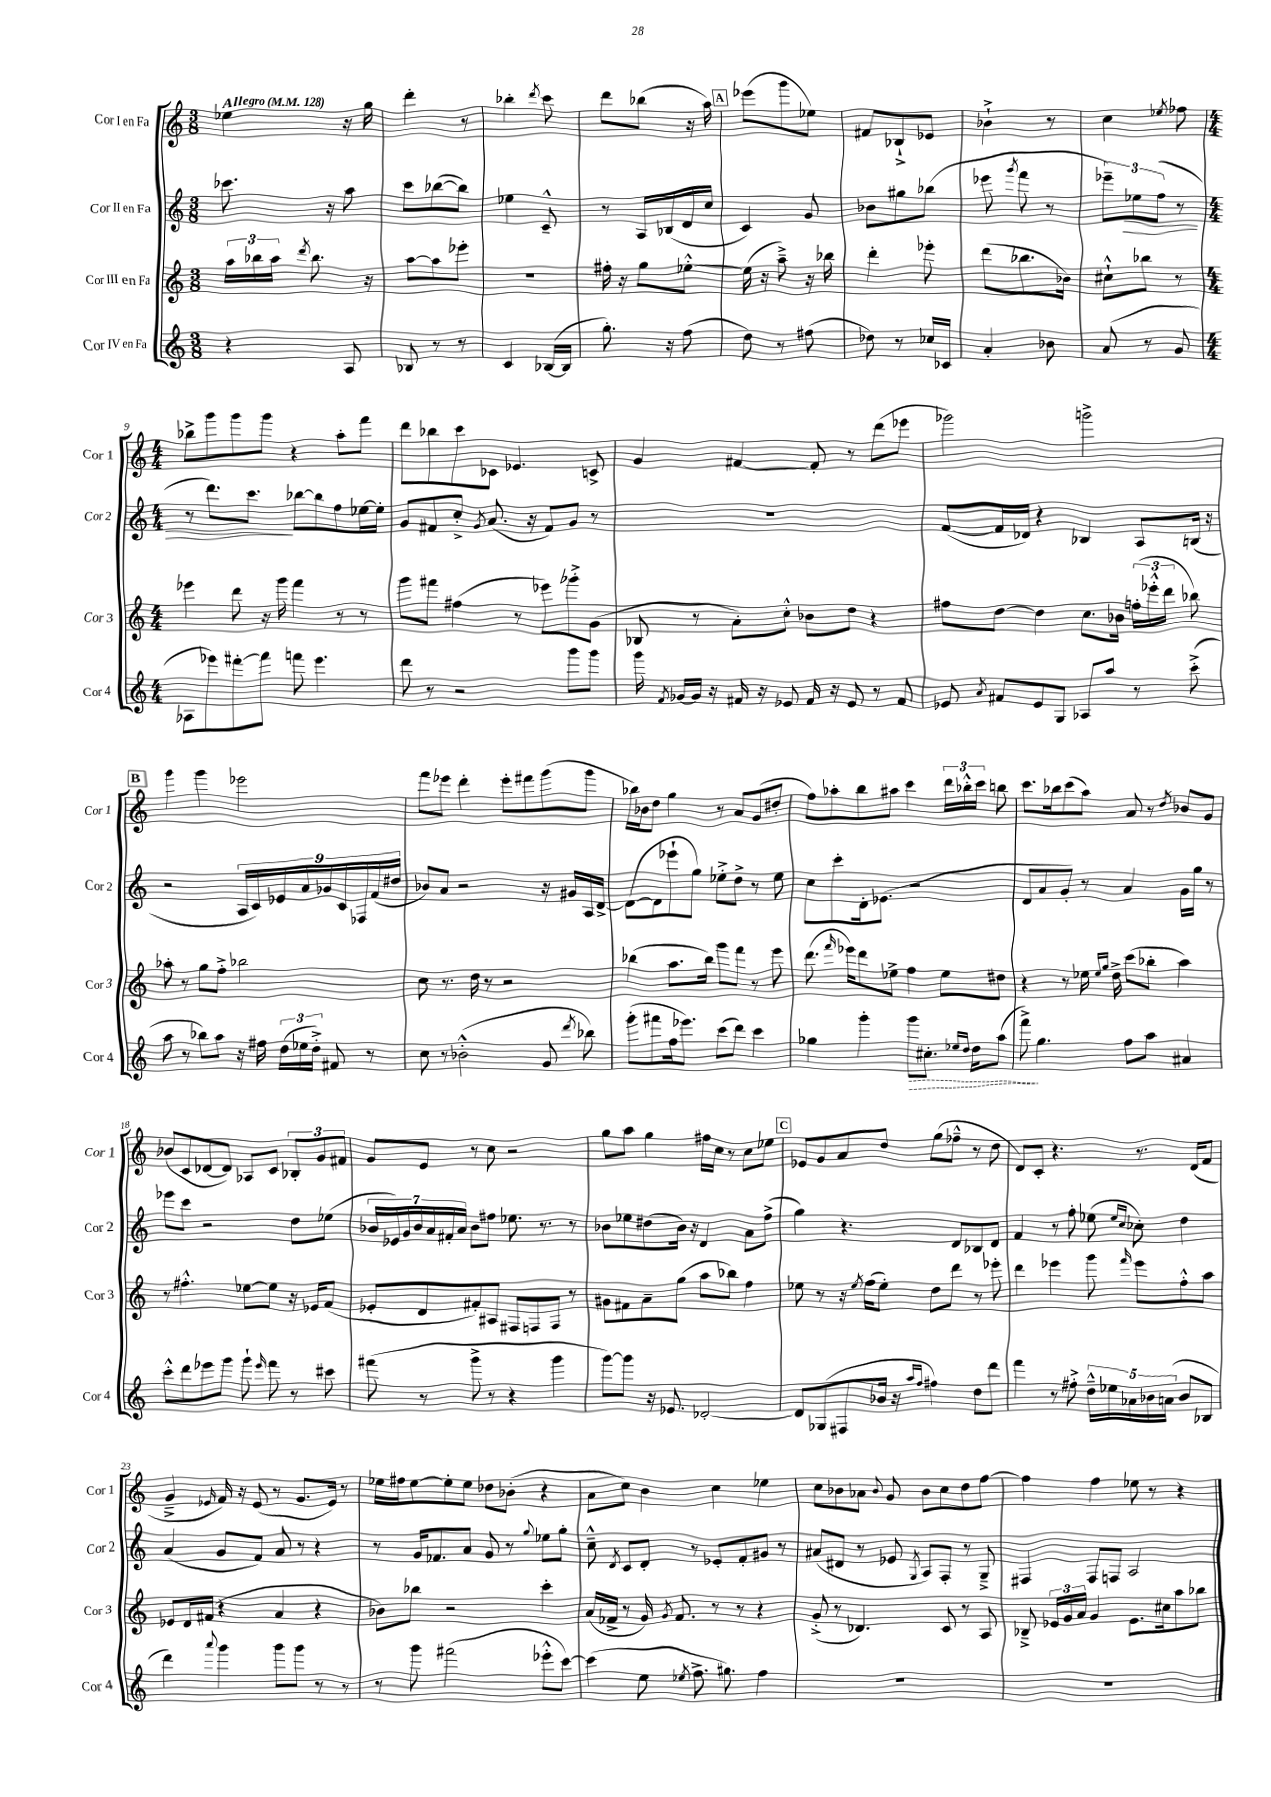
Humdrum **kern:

**kern	**kern	**kern	**kern
*staff4	*staff3	*staff2	*staff1
*clefG2	*clefG2	*clefG2	*clefG2
*k[]	*k[]	*k[]	*k[]
*M3/8	*M3/8	*M3/8	*M3/8
*MM128	*MM128	*MM128	*MM128
4r	24aa	8.ccc-	4ee-
.	24bb-	.	.
.	24aa	.	.
.	8qddd	.	.
.	8.bb-	.	.
.	.	16r	.
8A	.	8aa	16r
.	16r	.	16gg
=	=	=	=
8B-	[8aa	8ccc	4ddd'
8r	8aa]	([8bb-	.
8r	8eee-'	8bb-])	8r
=	=	=	=
4c	4.r	4ee-	4bb-'
.	.	.	8qddd
([16B-	.	8c~^^	8ccc
16B-]	.	.	.
=	=	=	=
8.gg')	16ff#'	8r	8ddd
.	16r	.	.
.	8gg	16A	(8bb-
16r	.	(16B-	.
(8ff	[8ee-'^^	16d	16r
.	.	16cc	16aa)
=	=	=	=
8dd)	(16ee-]	4c)	(8eee-
.	16r	.	.
8r	8aa~^)	.	8ggg
(8ff#	16r	8g	8ee-)
.	16bb-	.	.
=	=	=	=
8dd-)	4ddd'	8b-	8f#
8r	.	8gg#	8B-`^
16cc-	8eee-'	(8bb-	8e-
16c-	.	.	.
=	=	=	=
4a'	(8ddd	8eee-	4b-`^
.	.	8qggg	.
.	8.bb-	8fff	.
8b-	.	8r	8r
.	16b-)	.	.
=	=	=	=
(8a	8cc#`^^	12eee-~)	4cc
.	.	12ee-	.
8r	8bb-	.	.
.	.	(12ff	.
.	.	.	8qee-
8g	8r	8r	8ff-
=	=	=	=
*M4/4	*M4/4	*M4/4	*M4/4
8A-	4eee-	8r	8bb-^
8eee-)	.	8.ddd)	8ggg
[8fff#'	8ddd	.	8ggg
.	.	8.ccc	.
8fff#]	16r	.	8ggg
.	16ggg	.	.
8fff	4fff	[8bb-	4r
4.eee-	.	8bb-]	.
.	8r	8ff	8aa'
.	8r	[16ee-	8fff
.	.	16ee-']	.
=	=	=	=
8ddd	8ggg	8g	8ddd
8r	8fff#	8f#	8bb-
2r	(4ff#	8cc'^	8ccc
.	.	8qg	.
.	.	(8.a	8c-
.	8r	.	4.e-
.	.	16r	.
.	8eee-)	8f#)	.
8ggg	8ggg-'^	8g	.
8ggg	(8g	8r	8c^
=	=	=	=
16ggg	8B-	1r	4g
8qf	.	.	.
[16g-	.	.	.
16g-]	8r	.	.
16r	.	.	.
16f#	8a')	.	[4f#
16r	.	.	.
8e-	8cc'^^	.	.
16f#	8b-	.	8f#']
16r	.	.	.
8e-	8dd	.	8r
8r	4r	.	(8ddd
8f#	.	.	8eee-
=	=	=	=
8e-	8ff#	([8f	2ggg-)
8qa	.	.	.
8f#	[8dd	16f]	.
.	.	16d-)	.
8e-	4dd]	4r	.
8G	.	.	.
8A-	8.cc	4B-	2ggg^
8aa	.	.	.
.	16b-	.	.
8r	(24ff'	8A	.
.	24eee-'^^	.	.
.	24ddd	.	.
(8ccc'^	8bb-)	(16B	.
.	.	16r	.
=	=	=	=
8aa	8aa-'	2r	4ggg
8r	8r	.	.
8bb-)	8gg	.	4ggg
8aa	8ff'^	.	.
16r	2bb-	18A	2eee-
.	.	18c)	.
16ff#	.	.	.
.	.	18e-	.
(24dd	.	.	.
24ee-	.	18a	.
24dd'^)	.	.	.
.	.	18g-	.
8f#	.	.	.
.	.	18c	.
.	.	18F-	.
8r	.	.	.
.	.	(18f	.
.	.	18dd#	.
=	=	=	=
8cc	8cc	8b-)	8fff
8r	8.r	8a	8eee-
(2b-'^^	.	2r	4ddd'
.	16dd	.	.
.	8r	.	.
.	2r	.	8eee-'
.	.	.	8fff#
8g	.	16r	(8ggg
.	.	16g#	.
8qddd	.	.	.
8bb-)	.	16A	8ggg
.	.	[16d^	.
=	=	=	=
(8ggg'	(4bb-	(8d_	16bb-)
.	.	.	16b-
8fff#	.	8d]	8dd
16ff	8.aa	8eee-`	4gg
8.eee-)	.	.	.
.	.	8gg)	.
.	16bb-)	.	.
(8ccc	8ggg	8ee-'^	8r
8ddd)	8fff	8dd^	8a
4ccc	8r	8r	(8g
.	8eee	8ee-	8dd#'
=	=	=	=
4gg-	(8.ddd	8cc	8ff)
.	.	8ccc'	8aa-'
.	16qqfff	.	.
.	16eee-)	.	.
4ggg'	8ddd	16d'	8bb
.	.	(8.e-	.
.	8ee-^	.	8aa#
8ggg	4ff	2r	4ccc
8.cc#'	.	.	.
.	8ee-	.	24ddd
.	.	.	24bb-'^^
16qqee-	.	.	.
16qqdd	.	.	.
16dd	.	.	.
.	.	.	24ccc
(8aa	8dd#	.	8bb
=	=	=	=
8fff^)	4r	8d	8.ccc
4.gg	.	8a	.
.	.	.	16bb-
.	8r	8g')	(8ccc
.	16ee-	8r	8aa)
.	16qqee-	.	.
.	16qqgg	.	.
.	16dd^	.	.
8ff	(8ccc	4a	8a
8aa	8bb-'	.	8r
.	.	.	8qdd
4a#	4aa)	16g	8b-
.	.	16gg	.
.	.	8r	8g
=	=	=	=
8ccc'^^	8r	8eee-	(8b-
8ddd	4.ff#'^^	8ccc	8c
8eee-	.	2r	[8d-
8ggg	.	.	8d-])
8ggg`	[8ee-	.	8A-
16qqeee-	.	.	.
8fff	8ee-]	.	8c
8r	16r	8dd	12B-'
.	16e-	.	.
.	.	.	12g
8ccc#	(8f	(8ee-	.
.	.	.	12f#
=	=	=	=
(8fff#	8e-'	28b-	8g
.	.	28e-)	.
.	.	28g	.
.	.	28b-	.
8r	8d	.	8e
.	.	28a	.
.	.	28f#'	.
.	.	28a	.
8ggg^	8f#')	8b-	8r
8r	8A#	8ff#	8cc
4r	8F#	8.ee-	2r
.	8F	.	.
.	.	8.r	.
4ggg	8F	.	.
.	8r	8r	.
=	=	=	=
[8ggg)	8g#	8b-	8gg
8ggg]	8f#	8ee-	8aa
16r	8a~	(8dd#	4gg
8.e-	.	.	.
.	(8gg	16b-)	.
.	.	16r	.
[2d-'	8aa	4d	16ff#
.	.	.	16cc
.	8bb-)	.	8r
.	4ff	8a	8cc
.	.	(8ff^	8ee-
=	=	=	=
8d-]	8ee-	4gg)	8e-
(8G-	8r	.	8g
8F#	16r	4.r	8a
.	8qee-	.	.
.	(16ff	.	.
16b-	8ee-')	.	8dd
16r	.	.	.
16qqaa	.	.	.
16qqff	.	.	.
4ff#)	8dd	.	(8gg
.	8ddd	8d	8ff-~^^
8dd	8r	8B-	8r
8ddd	8eee-'	8d	8dd
=	=	=	=
4fff	4ddd	4f	8d)
.	.	.	8c'
8r	4eee-	8r	4.r
8ff#'^	.	8ff'	.
20dd~^^	8ggg	(8ee-	.
20ee-	.	.	.
20a-	.	.	.
.	.	16qqee-	.
.	16qqfff	16qqcc	.
.	8eee-	8cc-')	8.r
20b-	.	.	.
(20a	.	.	.
8b-	8ff'^^	4dd	.
.	.	.	(16d
8B-	8aa	.	8f
=	=	=	=
4ddd)	8e-	(4a	4g~^
.	16d	.	.
.	(16f#	.	.
8qqaaa	.	.	16qqe-
4ggg	4r	8g	16f)
.	.	.	16r
.	.	8f)	(8e-
8ggg	4a	8a	8r
8ggg	.	8r	8.g
8r	4r	4r	.
.	.	.	16e-)
8r	.	.	8r
=	=	=	=
8r	8b-)	8r	16ee-
.	.	.	16ff#
8ggg	8bb-	16g	[8ee-
.	.	8.f-	.
(2fff#	2r	.	8ee-']
.	.	8a	8ee-
.	.	8g	8dd-
.	.	8r	(8b-'
.	.	8qqgg	.
8eee-'^^	4ccc'	8ee-	4r
[8ccc)	.	8gg'	.
=	=	=	=
(4ccc]	(16a	8cc~^^	8a
.	16f-^	.	.
.	.	8qd	.
.	8r	8c	8cc)
8ee	16g)	8d'	4b
.	8qg	.	.
.	8.f-	.	.
8qee-	.	.	.
8.ff^	.	8r	.
.	8r	8e-'	4cc
8.gg#)	.	.	.
.	8r	8f'	.
4ff	4r	8g#	4ee-
.	.	8r	.
=	=	=	=
1r	(8g'^	(8a#	8cc
.	8r	8d#	8b-
.	4.d-)	8r	8a-
.	.	.	8qqb-
.	.	8e-	8g
.	.	8qG	.
.	.	8A)	8b-
.	8c	8F'	8cc
.	8r	8r	8dd
.	8A	8G~^	[8ff
=	=	=	=
1r	8B-~^	4F#	4ff]
.	24e-	.	.
.	24g	.	.
.	24a	.	.
.	4g	8F#	4ff
.	.	8F	.
.	8.e-	2A	8ee-
.	.	.	8r
.	16cc#	.	.
.	8aa	.	4r
.	8bb-	.	.
==	==	==	==
*-	*-	*-	*-
